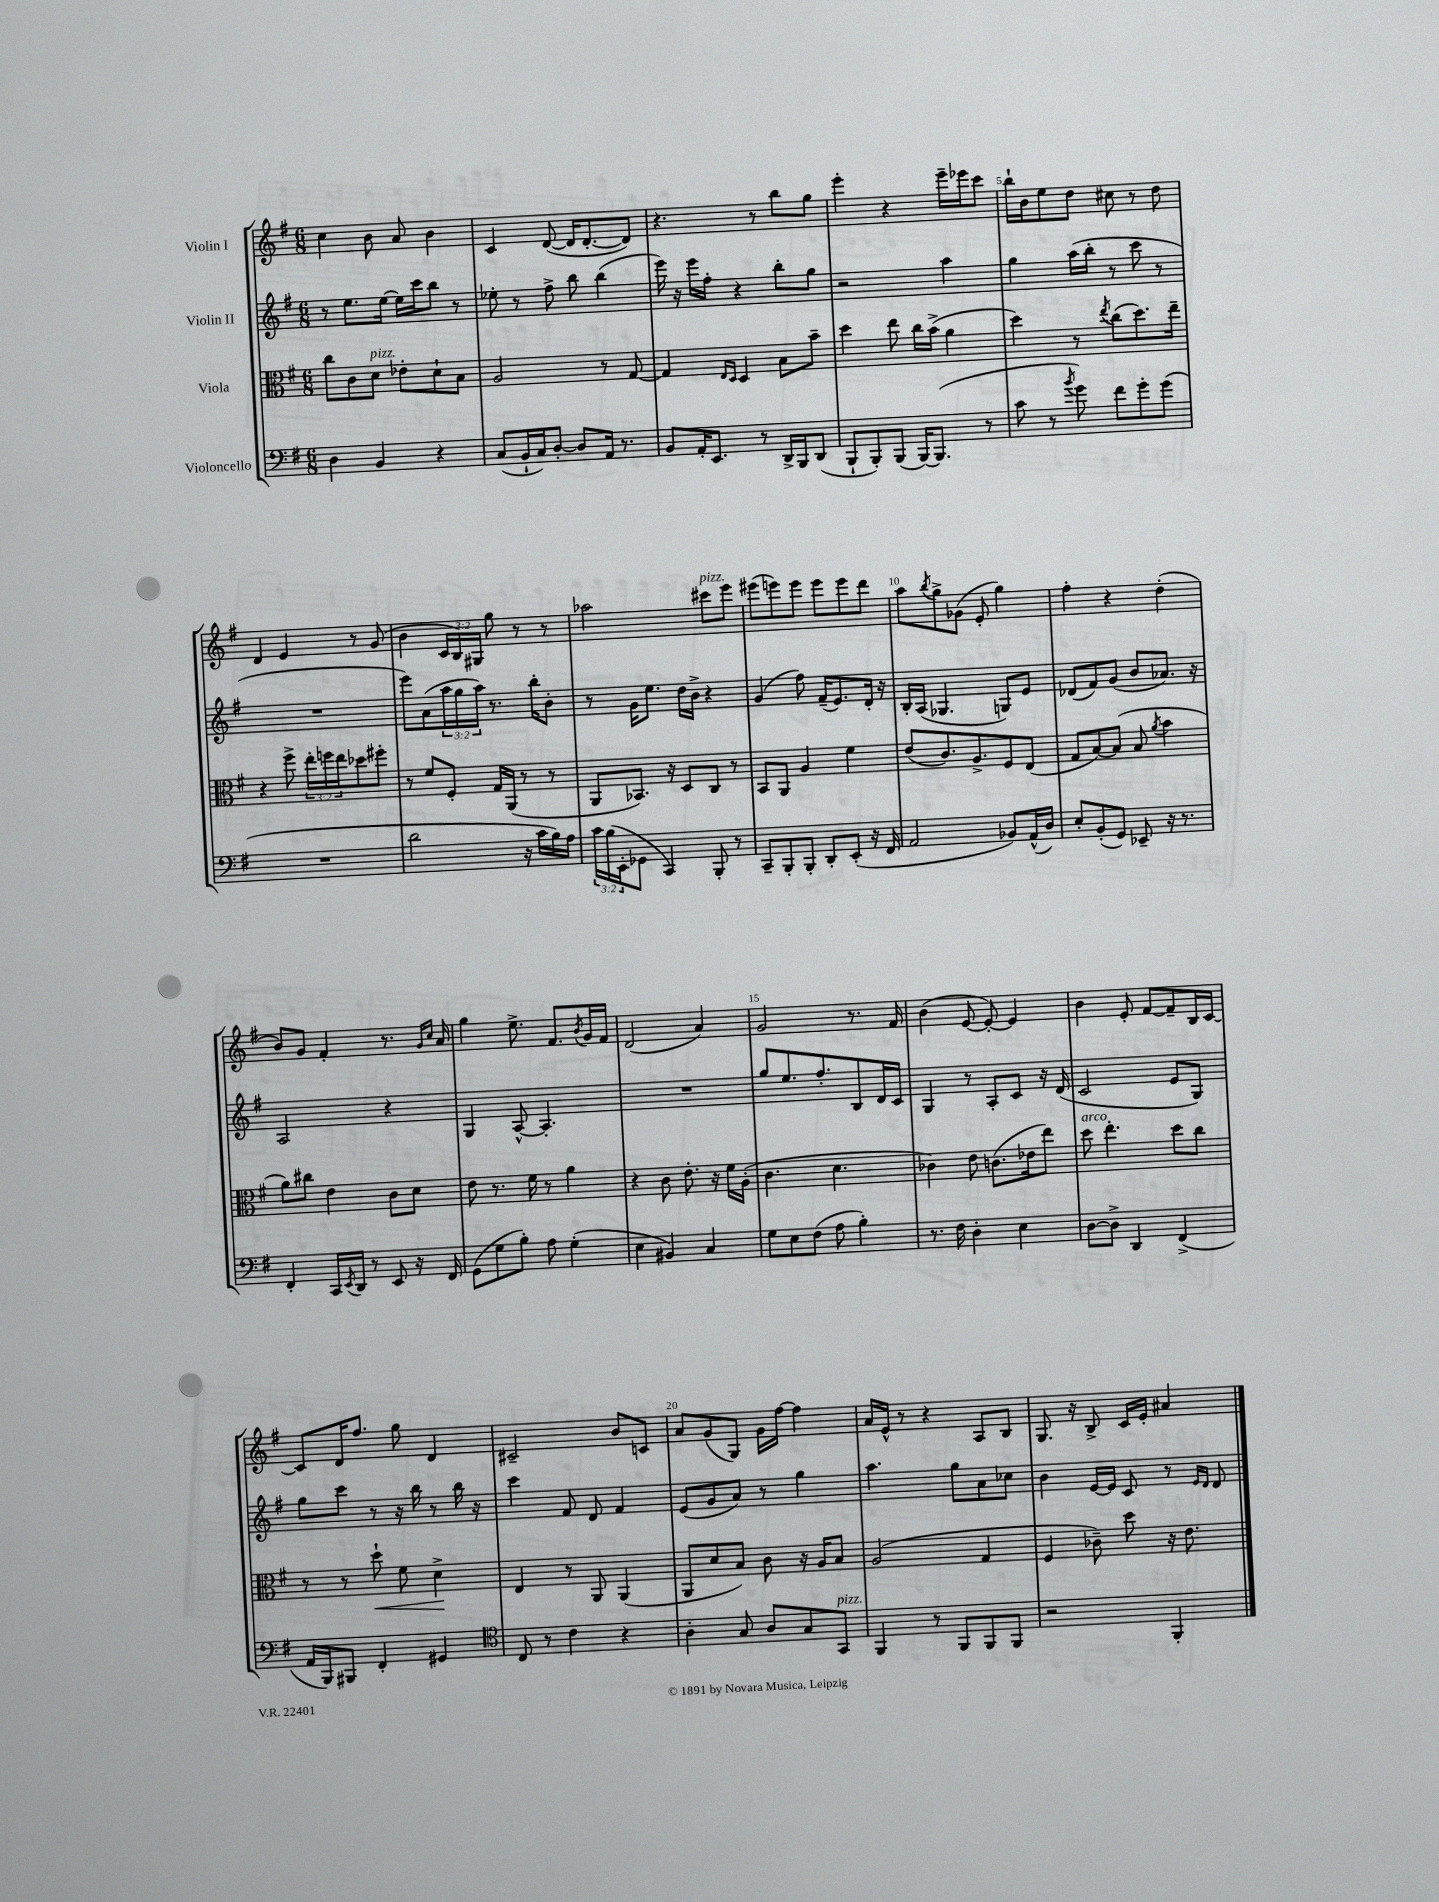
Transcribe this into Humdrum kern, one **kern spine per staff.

**kern	**kern	**dynam	**kern	**kern
*part4	*part3	*part3	*part2	*part1
*staff4	*staff3	*staff3	*staff2	*staff1
*I"Violoncello	*I"Viola	*	*I"Violin II	*I"Violin I
*clefF4	*clefC3	*	*clefG2	*clefG2
*k[f#]	*k[f#]	*	*k[f#]	*k[f#]
*M6/8	*M6/8	*	*M6/8	*M6/8
=1	=1	=1	=1	=1
4D\	8cc\L	.	8r	4cc\
.	8c\	.	8.ee\L	.
!	!LO:TX:a:i:t=pizz.	!	!	!
4BB/	8d\J	.	.	8b\
.	.	.	[16ee\Jk	.
.	8e-X'\L	.	16ee\LL]	8a/
.	.	.	16ccc\J	.
4r	8d`\	.	8bb\J	4b\
.	8B\J	.	8r	.
=2	=2	=2	=2	=2
(8C/L	2A/	.	8ee-X'\	4c/
16BB`/L	.	.	8r	.
16C/J)	.	.	.	.
[8D'/J	.	.	8ff#^\	([8d/
8D/L]	.	.	8bb\	16d/KL]
.	.	.	.	[8.d'/
16AA/Jk	8r	.	(4bb\	.
8.r	.	.	.	.
.	[8G/	.	.	8d/J])
=3	=3	=3	=3	=3
8BB/L	4G/]	.	16eee\)	4.r
.	.	.	16r	.
16AA'/K	.	.	16eee\LL	.
8.EE/J	.	.	16ff#'\JJ	.
.	16qqE/LL	.	.	.
.	16qqD/JJ	.	.	.
.	4D/	.	4r	.
8r	.	.	.	8r
16DD^/LL	8B\L	.	8bb'\L	8bb\L
16BBB/J	.	.	.	.
(8DD/J	8b~\J	.	8gg\J	8gg\J
=4	=4	=4	=4	=4
8BBB`/L	4dd\	.	2r	4eee'\
8BBB'/)	.	.	.	.
(8BBB/J	8ee\	.	.	4r
[16BBB/KL)	16cc\LL	.	.	.
(8.BBB/J]	(16b^\JJ	.	.	.
.	4a\	.	4aa\	16eee~\LL
.	.	.	.	16eee-X\J
8r	.	.	.	8ccc\J
=5	=5	=5	=5	=5
8c\	4dd\)	.	4gg\	16bb`\LL
.	.	.	.	16b\J
8r	.	.	.	8ee\
8qb/	.	.	.	.
8g\)	8r	.	(16aa\LL	8dd\J
.	.	.	16bb'\JJ	.
.	8qee/	.	.	.
8f#\L	(8cc\L	.	8r	8cc#X\
8g'\	8.dd\)	.	8ccc\	8r
(8g\J	.	.	8r	8dd\
.	16ee~\Jk	.	.	.
!!LO:LB:g=z
=6	=6	=6	=6	=6
2.r	4r	.	2.r	4d/
.	8ff#^\	.	.	4e/
.	24ee'\LL	.	.	.
.	24ffn\	.	.	.
.	24ee\J	.	.	.
.	8dd-X\	.	.	8r
.	8ff#X'\J	.	.	(8g/
=7	=7	=7	=7	=7
2d\	8r	.	8eee\L)	4b\
.	8f#/L	.	(8a\	.
.	8F#'/J	.	24aa\L	24c/LL
.	.	.	24gg\	24B/)
.	.	.	24aa\JJ)	24G#X/JJ
.	16G/LL	.	8.r	8gg\
.	(16AA/JJ	.	.	.
16r	8r	.	.	8r
16c\LL	.	.	16bb'\KL	.
16B\)	8r	.	8b'\J	8r
16A\JJ	.	.	.	.
=8	=8	=8	=8	=8
24c\LL	8AA/L	.	8r	2aa-X\
(24B\	.	.	.	.
24EE'\J	.	.	.	.
8GG-X\J	8.BB-X/J)	.	16g\KL	.
.	.	.	8.ee\J	.
4CC/)	.	.	.	.
.	16r	.	.	.
.	8D/L	.	16dd\LL	.
.	.	.	16b^\JJ	.
!	!	!	!	!LO:TX:a:i:t=pizz.
8BBB'/	8C/J	.	4r	8ccc#X\L
8r	8r	.	.	8eee\J
=9	=9	=9	=9	=9
8CC~/L	8BB/L	.	(4g/	(8eee#X\L
8BBB'/	8AA/J	.	.	8eeen\)
8BBB'/J	4A/	.	8ff#\)	8eee\J
8DD'/L	.	.	(16f#~/KL	8eee\L
.	.	.	8.e/)	.
(8EE'/J	4f#\	.	.	8eee\
16r	.	.	16d'/Jk	8ddd\J
16FF#/	.	.	16r	.
=10	=10	=10	=10	=10
2AA/	(8e/L	.	16B'/LL	8aa\L
.	.	.	(16A/JJ	.
.	.	.	.	8qbb/
.	8.c/)	.	4.G-X/	8gg^\
.	.	.	.	(8g-X\J
.	8.A^/	.	.	.
.	.	.	.	8e'/
8BB-X/L)	8F#/	.	8Gn/L)	4gg\)
(16AA^^/L	(8E/J	.	8e/J	.
16D/JJ)	.	.	.	.
=11	=11	=11	=11	=11
8E'/L	8G/L	.	(8d-X/L	4ff#'\
(8BB'/	[8B/)	.	8f#/)	.
8GG/J)	(8B/J]	.	(8g/J	4r
8EE-X~/	8B/	.	8b/L	.
.	8qa/	.	.	.
16r	4b\	.	8.a-X/J)	(4dd'\
8.r	.	.	.	.
.	.	.	16r	.
!!LO:LB:g=z
=12	=12	=12	=12	=12
4FF#'/	8a\L)	.	2A/	8b/L)
.	8cc#X\J	.	.	8g/J
16CC/LL	4e\	.	.	4f#'/
8qEE/	.	.	.	.
16DD/JJ	.	.	.	.
8r	.	.	.	.
8EE/	8c\L	.	4r	8.r
16r	8d\J	.	.	.
.	.	.	.	16qqg/LL
.	.	.	.	16qqcc/JJ
16FF#/	.	.	.	16a/
=13	=13	=13	=13	=13
(8GG\L	8e\	.	4G/	4gg\
8G\	8.r	.	.	.
8B'\J)	.	.	[8A^^/	8.ee^\
.	16f#\	.	.	.
8A\	8r	.	4.A'/]	.
.	.	.	.	8.f#/L
(4G'\	4a\	.	.	.
.	.	.	.	8qb/
.	.	.	.	16g/L
.	.	.	.	16f#/JJ
=14	=14	=14	=14	=14
4E\	4r	.	2.r	(2d/
4BB#X/)	8c\	.	.	.
.	8.e'\	.	.	.
4C/	.	.	.	4a/)
.	16r	.	.	.
.	16f#\LL	.	.	.
.	(16A'\JJ	.	.	.
=15	=15	=15	=15	=15
8G\L	4.c\	.	8gg/L	2g/
8E\	.	.	8.ee/	.
(8F#\J	.	.	.	.
.	.	.	8.ff#'/	.
8A\	4.d\	.	.	.
4B'\)	.	.	8B/	8.r
.	.	.	16d/L	.
.	.	.	16c/JJ	16f#/
=16	=16	=16	=16	=16
8.r	4c-X\)	.	4G/	(4b\
16F#\	.	.	.	.
4D'\	8e\	.	8r	[8e/
.	(8.cn\L	.	8A'/L	8e'/_)
4E\	.	.	8c/J	4e/]
.	16e-X\k	.	.	.
.	8ee\J)	.	16r	.
.	.	.	(16d/	.
=17	=17	=17	=17	=17
!	!LO:TX:a:i:t=arco	!	!	!
[8D\L	8dd\	.	2c/	4b\
8D^\J]	4.ee'\	.	.	.
4DD/	.	.	.	8e'/
.	.	.	.	[8f#/L
(4FF#^/	8dd\L	.	8e/L	8f#~/]
.	8cc\J	.	8G/J)	16B/L
.	.	.	.	[16c/JJ
!!LO:LB:g=z
=18	=18	=18	=18	=18
16AA/LL	8r	.	8gg\L	8c/L]
16BBB/J)	.	.	.	.
8BBB#X/J	8r	.	8ccc\J	16d/K
.	.	.	.	8.ff#/J
!	!	!LO:HP:b	!	!
4FF#'/	8dd`\	<	8r	.
.	8f#\	.	16r	8gg\
.	.	.	16bb\	.
4GG#X/	4d^\	.	8r	4d/
.	.	.	16bb\	.
.	.	.	16r	.
.	.	[	.	.
=19	=19	=19	=19	=19
*clefC4	*	*	*	*
8C/	4E/	.	4ccc\	2c#X~/
8r	.	.	.	.
4c\	8r	.	8f#/	.
.	8AA/	.	8d/	.
4r	(4AA/	.	4f#/	8b/L
.	.	.	.	8cn/J
=20	=20	=20	=20	=20
4A'\	8AA/L	.	(8e/L	8a/L
.	8d/	.	8g/	(8g/
8G/	8B/J)	.	8a/J)	8G/J)
8A/L	8c\	.	8r	16g\LL
.	.	.	.	[16ff#\JJ
8G/	16r	.	4gg\	4ff#\]
.	16A/KL	.	.	.
!LO:TX:a:i:t=pizz.	!	!	!	!
8GG/J	8B/J	.	.	.
=21	=21	=21	=21	=21
4FF#/	(2A/	.	4.aa\	16a/LL
.	.	.	.	16e^^/JJ
.	.	.	.	8r
8r	.	.	.	4r
8FF#/L	.	.	8gg\L	.
8FF#/	4G/	.	8a\	8A/L
8FF#/J	.	.	8cc-X\J	8B/J
=22	=22	=22	=22	=22
2r	4F#/	.	4b\	8.G/
.	.	.	.	16r
.	8c-X~\)	.	[16e/LL	8B^/
.	.	.	16e/JJ]	.
.	8dd\	.	8c/	16c/LL
.	.	.	.	16e'/JJ
4FF#'/	16r	.	8r	4a#X/
.	8.e\	.	.	.
.	.	.	16qqe/LL	.
.	.	.	16qqd/JJ	.
.	.	.	8d/	.
==	==	==	==	==
*-	*-	*-	*-	*-
